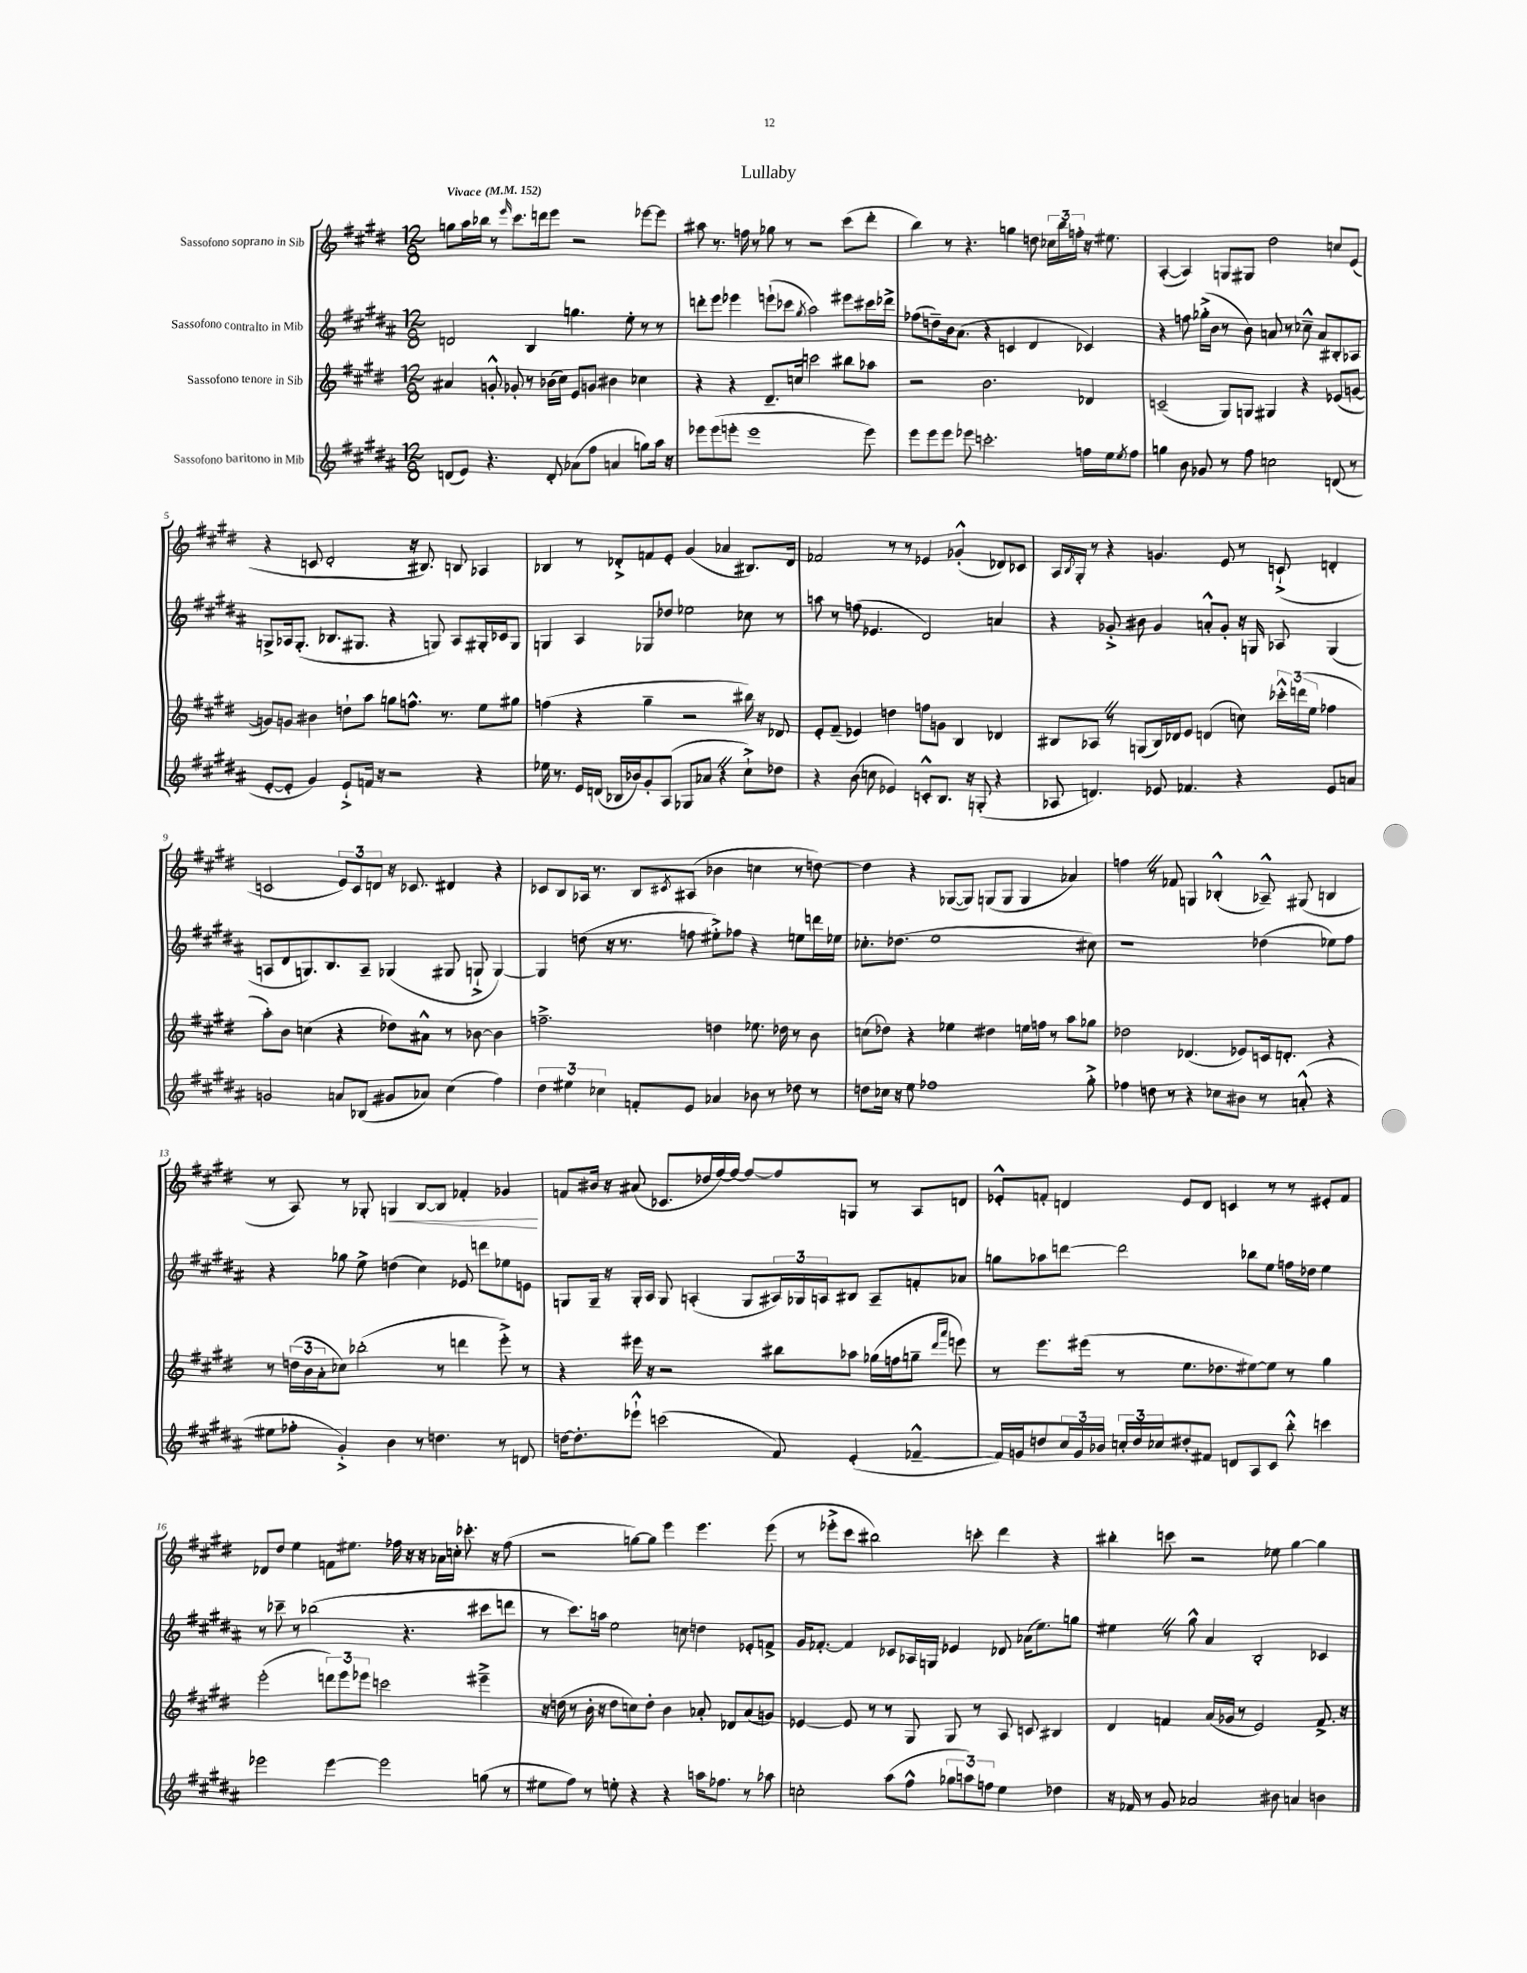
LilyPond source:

\header { title = "Lullaby" }
<<
\new StaffGroup <<
\new Staff = "s0" \with { instrumentName = "Sassofono soprano in Sib" } {
    \clef treble \key e \major \numericTimeSignature \time 12/8 \tempo "Vivace" 4 = 152
    g''8 a''16 bes''16 r8 \grace { e'''16 } cis'''8. d'''16 e'''8 r2 ees'''8~ ees'''8 |
    ais''8 r8. f''16 r8 ges''8 r8 r2 cis'''8( dis'''8-. |
    b''4) r8 r4. g''4 d''8 \tuplet 3/2 { ces''16 b''16 f''16-. } r16 eis''8. |
    a4~-.( a4) g8 gis8 dis''2 c''8 e'8( |
    r4 c'8 dis'2-. r16 bis8.) b8 aes4 |
    bes4 r8 des'8-.-> f'8 e'8-. gis'4( aes'4 bis8.) des'16 |
    fes'2 r8 r8 ees'4 ges'4-.-^( des'8) ces'8 |
    a16 \acciaccatura { b8 } gis16-. r8 r4 g'4. e'8 r8 c'8-!->( d'4-. |
    c'2 \tuplet 3/2 { e'8) c'8 d'8 } r16 ces'8. dis'4 r4 |
    ces'8 b8 aes16 r8. b8 \acciaccatura { cis'8 } ais8( bes'4 c''4 r8 d''8~) |
    d''4 r4 ges8~( ges8) g8( g8 g4 aes'4) |
    f''4 \once \override BreathingSign.text = \markup { \musicglyph "scripts.caesura.straight" } \breathe r8 fes'8 g4 bes4-.-^( aes8---^) gis8( b4 |
    r8 a8) r8 ges8-. g4\< b8~ b8 fes'4-. ges'4\! |
    f'8 bis'16 r16 ais'8( ces'8. des''16 fis''16~) fis''16~ fis''8~ fis''8 g8 r8 a8 d'8 |
    ees'8-.-^ f'8-. d'4 ees'8 d'8 c'4 r8 r8 eis'8-. f'8 |
    des'8 dis''8 e''4 f'8 eis''8. fes''16 r16 r16 aes'16 c''16-. ces'''8.-. r16 fes''8( |
    r2 g''8~) g''8 e'''4 e'''4. e'''8( |
    r8 ees'''8-.-> cis'''8 bis''2) c'''8-. dis'''4 r4 |
    bis''4-. c'''8 r2 ees''8 gis''4~ gis''4 \bar "|." |
}
\new Staff = "s1" \with { instrumentName = "Sassofono contralto in Mib" } {
    \clef treble \key b \major \numericTimeSignature \time 12/8
    d'2 b4 g''4. e''8-. r8 r8 |
    d'''8-. e'''8 ees'''4 e'''8-!( ces'''8 \acciaccatura { gis''8 } ais''2) eis'''8 cis'''16 des'''16-> |
    fes''8( d''8--) b'16 ais'8.( r4 c'4 dis'4 ces'4) |
    r4 f''8 ges''16-.->( b'16 r8 b'8) a'8 r8 ces''8---^ a'8 bis8-. aes8 |
    g8-> aes16 g8.-.( bes8. gis8. r4 g8) aes8 gis16-. ces'16 gis8 |
    g4 ais4 ges8 des''8 ees''2 ces''8 r8 |
    a''8 r8 f''8( ees'4. dis'2) a'4 |
    r4 ges'8-.-> bis'8 ges'4 a'8-.-^ ges'8-. r16 g16 aes8 g4( |
    a8 dis'8 g8.) b8. a8-- ges4( gis8 g8-!-> g4~) |
    g4 d''8( r16 r8. f''8 eis''8-.->) fes''8 r4 e''8 d'''16 ees''16 |
    ces''8.-. des''8.( e''1 cis''8) |
    r1 des''4( ees''8) fis''8 |
    r4 ges''8 e''8-> d''4( cis''4) ees'8 d'''8 ees''8 e'8 |
    g8 g16-- r16 g16-. ais16 g8 a4-.( g8 \tuplet 3/2 { ais16) ges16 a16 } bis8 a8-- f'8-. aes'8 |
    g''8 aes''8 d'''8~ d'''2 bes''8 e''8 f''16 des''16 e''4 |
    r8 ces'''8-- r8 bes''2( r4. cis'''8 d'''8 |
    r8 cis'''8.) a''16 e''2 c''8 d''4 ees'8-. f'8-> |
    gis'16 fes'8.~-. fes'4 ces'8 aes16 g16 ees'4 des'8 aes'16( e''8.) g''8 |
    eis''4 \once \override BreathingSign.text = \markup { \musicglyph "scripts.caesura.straight" } \breathe r8 gis''8-^ ais'4 b2-. ces'4 \bar "|." |
}
\new Staff = "s2" \with { instrumentName = "Sassofono tenore in Sib" } {
    \clef treble \key e \major \numericTimeSignature \time 12/8
    ais'4 g'8-.-^ ges'8-. r8 bes'16( cis''16) e'8 g'8 bis'4 ces''4 |
    r4 r4 dis'8.-- c''16 c'''2 bis''8 aes''8 |
    r2 b'2. des'4 |
    c'2--( gis8) g8 gis4 r4 ees'8( g'8~ |
    g'8) g'8 bis'4 d''8-! a''8 g''8 f''8.-^ r8. e''8 gis''8 |
    f''4( r4 gis''4-- r2 bis''16) r16 des'8 |
    e'8-. fis'8--( ees'4) d''4 f''8 g'8 b4 des'4 |
    bis8 aes8 \once \override BreathingSign.text = \markup { \musicglyph "scripts.caesura.straight" } \breathe r8 g8( bis16) des'16 e'8 d'4( c''8) \tuplet 3/2 { ces'''16-.-^ d'''16( e''16 } fes''4 |
    a''8-.) b'8 c''4( r4 des''8) ais'8-^ r8 bes'8~ bes'4 |
    f''2.---> d''4 ees''8. des''16 r8 b'8 |
    c''8( des''8) r4 ees''4 dis''4 e''16 f''16 r8 a''8 ges''8 |
    des''2 des'4.( ees'8) c'16 d'8.-. r4 |
    r8 \tuplet 3/2 { d''16( b'16 a'16-. } ces''8) bes''2-.( r8 d'''4 e'''8-.->) r8 |
    r4 eis'''16 r16 r2 bis''8 aes''8 ges''16( f''16 g''8-- \grace { dis'''16 a'''16 } e'''8) |
    r8 e'''8. eis'''16( r8 e''8. des''8. eis''8~) eis''8 r8 gis''4 |
    e'''2-.( \tuplet 3/2 { d'''8) e'''8 ees'''8 } c'''2 eis'''4---> |
    r16 d''16( r8 b'16-. r16 d''8 c''8) d''8-. b'4 aes'8-. des'8 aes'8( g'8) |
    ees'4~ ees'8 r8 r8 gis8 gis8 r8 a8 c'8 bis4 |
    dis'4 f'4 a'16( ges'16 r8 e'2) f'8.-> r16 \bar "|." |
}
\new Staff = "s3" \with { instrumentName = "Sassofono baritono in Mib" } {
    \clef treble \key b \major \numericTimeSignature \time 12/8
    d'8( e'8) r4. d'8-. aes'8( fis''8 a'4 g''8) ais''16 r16 |
    ees'''8 ees'''8( e'''8-. e'''1 e'''8) |
    e'''8 e'''8 e'''8 ees'''8 c'''2.-. f''16 e''16 \acciaccatura { e''8 } f''8 |
    g''4 b'8 ges'8 r8 fis''8 c''2 d'8( r8 |
    e'8~-. e'8-. gis'4) e'8-!-> f'16 r16 r2 r4 |
    ees''16 r8. e'16 d'16( bes16 bes'16) gis'8-. ais8( ges8 aes'8 \once \override BreathingSign.text = \markup { \musicglyph "scripts.caesura.straight" } \breathe r4 cis''8-!->) des''8 |
    r4 b'8( c''8 ees'4) c'8-.-^ b8. r16 g8-.( r4 |
    aes8 d'4.) ees'8 fes'4. r4 ees'8 a'8 |
    g'2 a'8 bes8( gis'8 aes'8) cis''4( fis''4) |
    \tuplet 3/2 { dis''4 eis''4 ces''4 } f'8-. e'8 aes'4 bes'8 r8 des''8 r8 |
    d''8 ces''16 r16 e''8 fes''1 gis''8-.-> |
    fes''4 d''8 r8 r4 ces''8 bis'8 r8 a'8-.-^( r4 |
    eis''8 fes''8-. gis'4-.->) b'4 r8 d''4. r8 d'8 |
    d''16~ d''8.-. ees'''8-!-^ c'''2( fis'8) e'4-.( fes'4~---^ |
    fes'16) g'16 d''8 \tuplet 3/2 { cis''16 g'16 bes'16 } \tuplet 3/2 { c''16-. d''16 ces''16 } dis''8-. fis'8 d'8 ais8 cis'8 b''8-.-^ c'''4 |
    ees'''2 ees'''4~ ees'''2 g''8( r8 |
    eis''8 fis''8) r8 e''8-. r4 r4 a''16 fes''8. r8 aes''8 |
    c''2-. ais''8( fis''8-^ \tuplet 3/2 { ges''8 a''8) f''8 } e''4 des''4 |
    r16 fes'16 r8 gis'8 aes'2 bis'8 a'4 b'4 \bar "|." |
}
>>
>>
